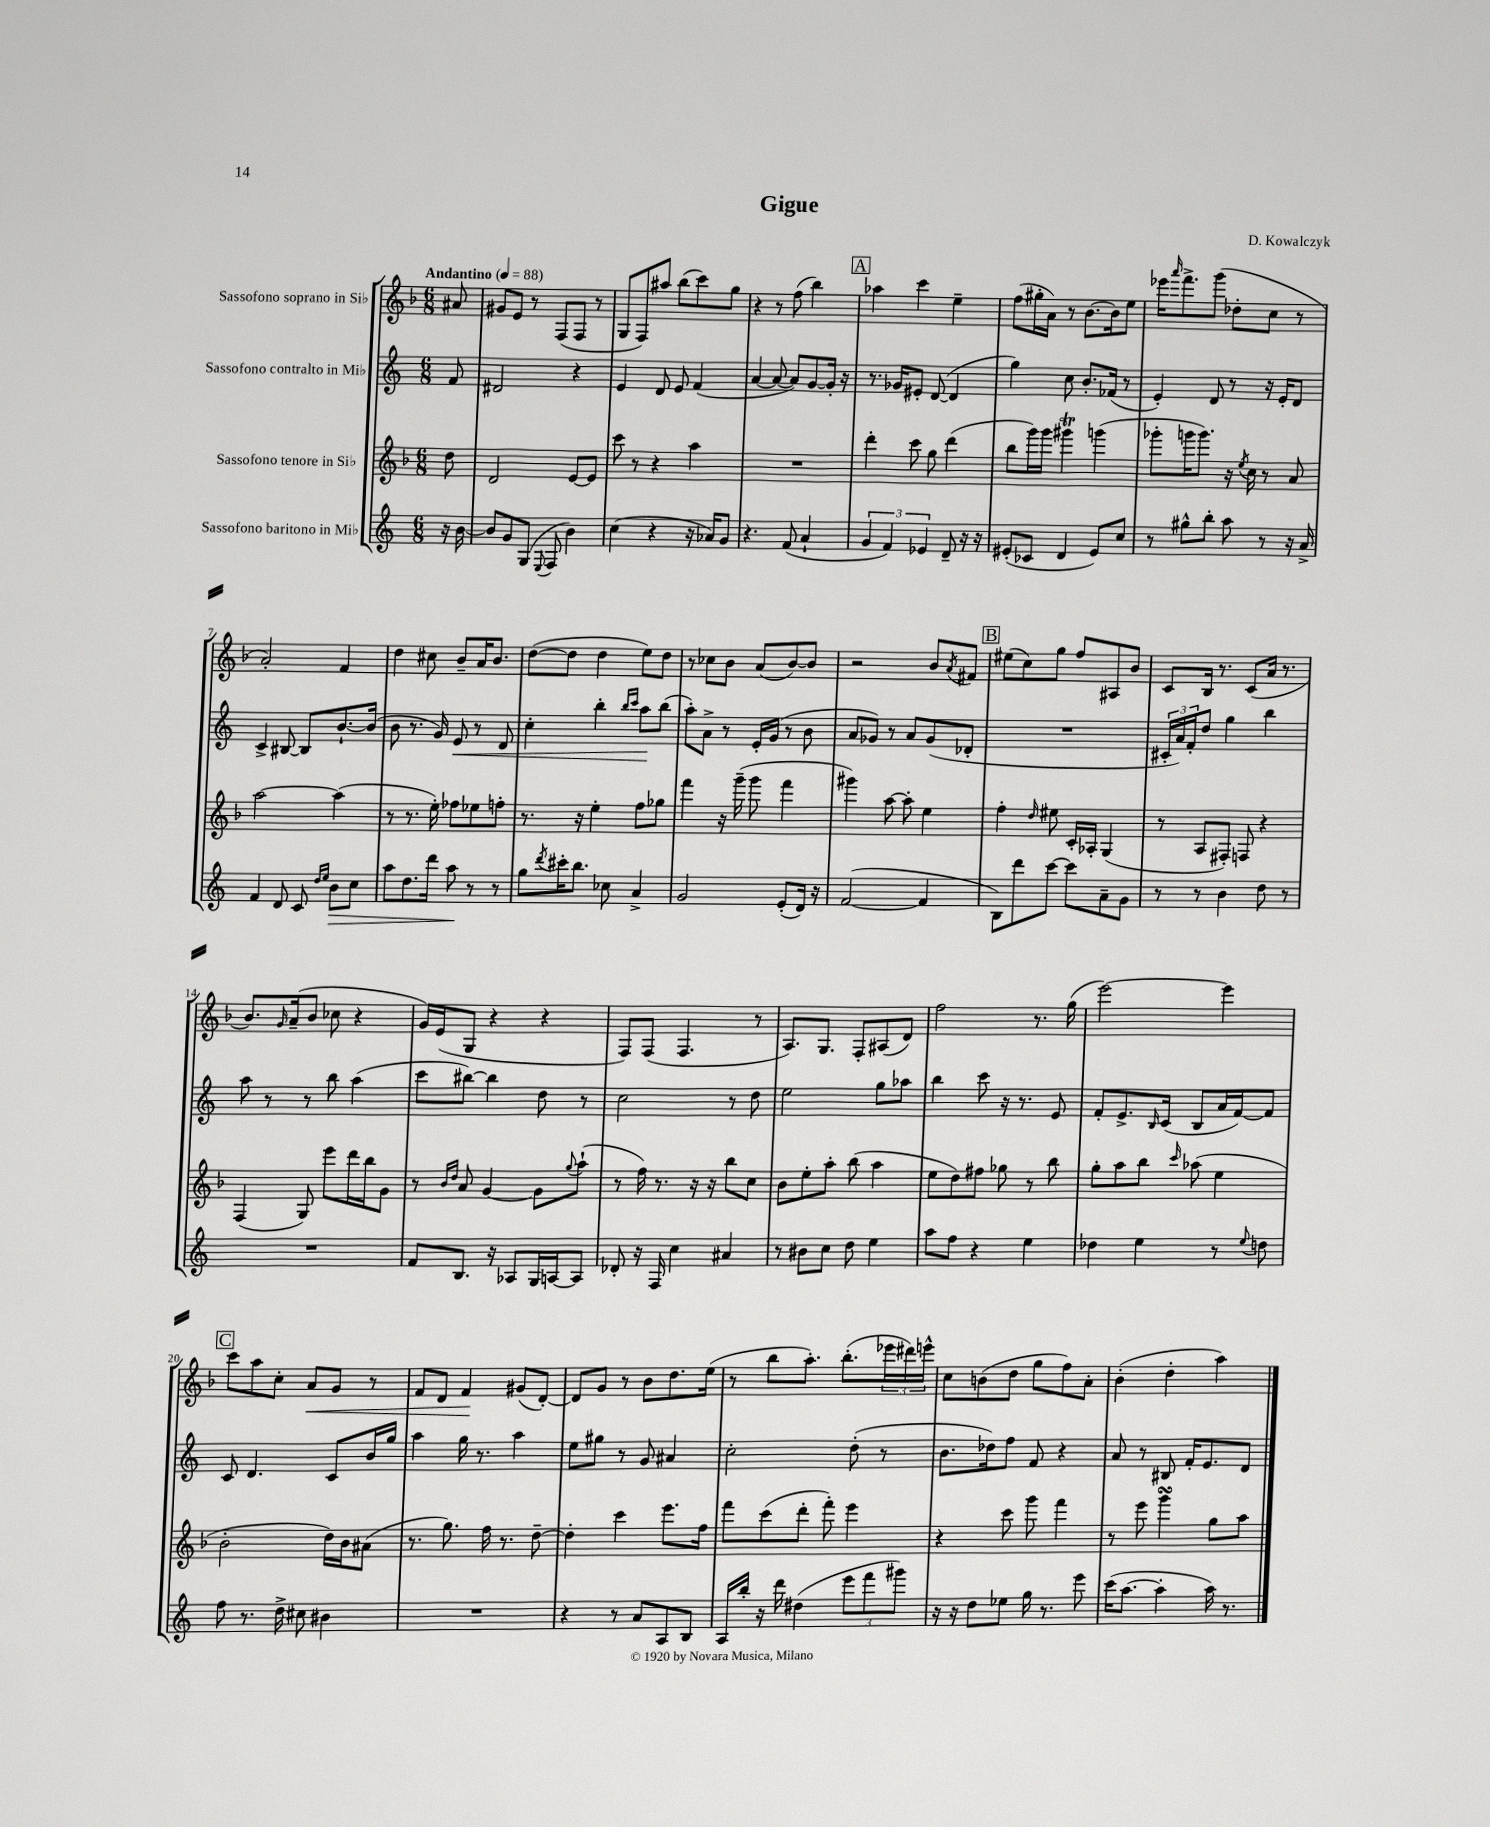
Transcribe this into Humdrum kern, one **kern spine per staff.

**kern	**dynam	**kern	**kern	**dynam	**kern	**dynam
*part4	*part4	*part3	*part2	*part2	*part1	*part1
*staff4	*staff4	*staff3	*staff2	*staff2	*staff1	*staff1
*I"Sassofono baritono in Mi♭	*	*I"Sassofono tenore in Si♭	*I"Sassofono contralto in Mi♭	*	*I"Sassofono soprano in Si♭	*
*clefG2	*	*clefG2	*clefG2	*	*clefG2	*
*k[]	*	*k[b-]	*k[]	*	*k[b-]	*
*M6/8	*	*M6/8	*M6/8	*	*M6/8	*
*MM88	*	*MM88	*MM88	*	*MM88	*
=	=	=	=	=	=	=
!	!	!	!	!	!LO:TX:a:B:t=Andantino	!
16r	.	8dd\	8f/	.	8a#X/	.
[16b\	.	.	.	.	.	.
=1	=1	=1	=1	=1	=1	=1
8b/L]	.	2d/	2d#X/	.	8g#X/L	.
8g/	.	.	.	.	8e/J	.
(8G/J	.	.	.	.	8r	.
8qqE/	.	.	.	.	.	.
8F/	.	.	.	.	(8F/L	.
4b\)	.	[8e/L	4r	.	8F/J	.
.	.	8e/J]	.	.	8r	.
=2	=2	=2	=2	=2	=2	=2
(4cc\	.	8ccc\	4e/	.	8G/L	.
.	.	8r	.	.	8F/)	.
4r	.	4r	8d/	.	8aa#X/J	.
.	.	.	8e/	.	(8bb-\L	.
16r	.	4aa\	(4f/	.	8ccc\)	.
16a-X/KL)	.	.	.	.	.	.
8g/J	.	.	.	.	8gg\J	.
=3	=3	=3	=3	=3	=3	=3
4.r	.	2.r	[4a/	.	4r	.
.	.	.	8a/_	.	8r	.
(8f/	.	.	8a/L])	.	(8ff\	.
4a`/	.	.	[8g/	.	4bb-\)	.
.	.	.	16g'/Jk]	.	.	.
.	.	.	16r	.	.	.
!!LO:REH:place=s1:t=A
=4	=4	=4	=4	=4	=4	=4
6g/	.	4ddd'\	8.r	.	4aa-X\	.
6f/)	.	.	.	.	.	.
.	.	.	16g-X/KL	.	.	.
.	.	8ccc\	8e#X'/J	.	4ccc\	.
6e-X/	.	.	.	.	.	.
.	.	8gg\	([8d/	.	.	.
8d~/	.	(4ddd\	4d/]	.	4ee~\	.
16r	.	.	.	.	.	.
16r	.	.	.	.	.	.
=5	=5	=5	=5	=5	=5	=5
(8e#X'/L	.	8bb-\L	4gg\)	.	(8ff\L	.
8c-X/J	.	16ggg\L)	.	.	16gg#X'\L	.
.	.	16ggg\JJ	.	.	16a\JJ)	.
4d/	.	4ggg#Xt\	8cc\	.	8r	.
.	.	.	8.b'/L	.	[8.b-\L	.
8e#/L)	.	(4gggn\	.	.	.	.
.	.	.	(16f-X/Jk	.	16b-\k]	.
8cc/J	.	.	8r	.	8ee\J	.
=6	=6	=6	=6	=6	=6	=6
8r	.	8ggg-X'\L	4e'/)	.	16eee-X\KL	.
.	.	.	.	.	16qqaaa/	.
.	.	.	.	.	8.fff^\	.
8gg#X^^\L	.	16gggn\K	.	.	.	.
.	.	8.ggg\J)	.	.	.	.
8bb'\J	.	.	8d/	.	(8ggg\J	.
8aa\	.	16r	8r	.	8dd-X'\L	.
.	.	8qee/	.	.	.	.
.	.	16cc\	.	.	.	.
8r	.	8r	16r	.	8cc\J	.
.	.	.	16e'/KL	.	.	.
16r	.	8a/	8d/J	.	8r	.
16a^/	.	.	.	.	.	.
!!LO:LB:g=z
=7	=7	=7	=7	=7	=7	=7
4f/	.	[2aa\	4c^/	.	2a'/)	.
8d/	.	.	[8B#X/	.	.	.
8c/	.	.	8B#/L]	.	.	.
16qqdd/LL	.	.	.	.	.	.
16qqee/JJ	.	.	.	.	.	.
!	!LO:HP:b	!	!	!	!	!
8b\L	>	(4aa\]	[8.b`/	.	4f/	.
8cc\J	.	.	.	.	.	.
.	.	.	(16b/Jk]	.	.	.
=8	=8	=8	=8	=8	=8	=8
8aa\L	.	8r	8b\	.	4dd\	.
8.dd\	.	8.r	8.r	.	.	.
.	.	.	.	.	8cc#X\	.
16ddd\Jk	.	16ee'\)	16g/)	.	.	.
!	!	!	!	!LO:HP:b	!	!
8aa\	.	8ff-X\L	8e/	<	8b-~/L	.
8r	]	8ee-X\	8r	.	16a/K	.
.	.	.	.	.	8.b-/J	.
8r	.	8ffn'\J	8d/	.	.	.
=9	=9	=9	=9	=9	=9	=9
8gg\L	.	8.r	4cc'\	.	([8dd\L	.
8qddd/	.	.	.	.	.	.
16ccc#X'\K	.	.	.	.	8dd\J]	.
8.bb\J	.	16r	.	.	.	.
.	.	4ee'\	4bb'\	.	4dd\	.
8cc-X\	.	.	.	.	.	.
.	.	.	16qqbb/LL	.	.	.
.	.	.	16qqccc/JJ	.	.	.
4a^/	.	8ff\L	8aa\L	.	8ee\L)	.
.	.	8gg-X\J	(8bb\J	[	8dd\J	.
=10	=10	=10	=10	=10	=10	=10
2g/	.	4fff\	8aa'\L)	.	8r	.
.	.	.	8a^\J	.	8cc-X\L	.
.	.	16r	8r	.	8b-\J	.
.	.	(16ggg~\	.	.	.	.
.	.	8ggg\	16e'/LL	.	(8a/L	.
.	.	.	(16g/JJ	.	.	.
(8e'/L	.	4fff\	8r	.	[8b-/)	.
16d/Jk)	.	.	8b\	.	8b-/J]	.
16r	.	.	.	.	.	.
=11	=11	=11	=11	=11	=11	=11
([2f/	.	4ggg#X\)	8a/L	.	2r	.
.	.	.	8g-X/J)	.	.	.
.	.	[8aa\	8r	.	.	.
.	.	8aa'\]	8a/L	.	.	.
4f/]	.	4ee\	(8g-/	.	8b-/L	.
.	.	.	.	.	8qa/	.
.	.	.	8d-X'/J	.	8f#X/J	.
!!LO:REH:place=s1:t=B
=12	=12	=12	=12	=12	=12	=12
8B\L)	.	4ff'\	2.r	.	(8ee#X\L	.
8ddd\	.	.	.	.	8cc\)	.
.	.	16qqdd/	.	.	.	.
[8ccc\J	.	8ee#X\	.	.	8gg\J	.
8ccc\L]	.	16c'/LL	.	.	8ff/L	.
.	.	16A-X'/JJ	.	.	.	.
8a~\	.	(4G/	.	.	8A#X/	.
8g\J	.	.	.	.	8b-/J	.
=13	=13	=13	=13	=13	=13	=13
8r	.	8r	24c#X'/LL	.	8c/L	.
.	.	.	24a/)	.	.	.
.	.	.	24f'/J	.	.	.
8r	.	8A/L	8dd/J	.	16B-/Jk	.
.	.	.	.	.	8.r	.
4b\	.	8F#X'/J)	4gg\	.	.	.
.	.	8Fn/	.	.	(8c/L	.
8dd\	.	4r	4bb\	.	16a/Jk	.
.	.	.	.	.	8.r	.
8r	.	.	.	.	.	.
!!LO:LB:g=z
=14	=14	=14	=14	=14	=14	=14
2.r	.	(4F/	8aa\	.	8.b-/L)	.
.	.	.	8r	.	.	.
.	.	.	.	.	16qqg/	.
.	.	.	.	.	(16a~/k	.
.	.	8G/)	8r	.	8b-/J	.
.	.	8eee\L	8bb\	.	8cc-X\	.
.	.	16ddd\L	(4aa\	.	4r	.
.	.	16bb-\J	.	.	.	.
.	.	8g\J	.	.	.	.
=15	=15	=15	=15	=15	=15	=15
8f/L	.	8r	8ccc\L	.	16g/LL)	.
.	.	.	.	.	(16e/J	.
.	.	16qqb-/LL	.	.	.	.
.	.	16qqdd/JJ	.	.	.	.
8.B/J	.	8a/	[8bb#X\J)	.	8G/J	.
.	.	[4g/	4bb#\]	.	4r	.
16r	.	.	.	.	.	.
8A-X/L	.	.	.	.	.	.
16G/L	.	8g\L]	8dd\	.	4r	.
[16An/J	.	.	.	.	.	.
.	.	8qqgg/	.	.	.	.
8A/J]	.	(8aa`\J	8r	.	.	.
=16	=16	=16	=16	=16	=16	=16
8d-X'/	.	8r	2cc\	.	8F/L)	.
16r	.	16ff\)	.	.	(8F/J	.
16F/	.	8.r	.	.	.	.
4cc\	.	.	.	.	4.F/	.
.	.	16r	.	.	.	.
.	.	16r	.	.	.	.
4a#X/	.	8bb-\L	8r	.	.	.
.	.	8cc\J	8dd\	.	8r	.
=17	=17	=17	=17	=17	=17	=17
8r	.	8b-\L	2ee\	.	8.A/L)	.
8b#X\L	.	8ee'\	.	.	.	.
.	.	.	.	.	8.G/J	.
8cc\J	.	8aa'\J	.	.	.	.
8dd\	.	(8bb-\	.	.	8F'/L	.
4ee\	.	4aa\	8gg\L	.	(8A#X/	.
.	.	.	8aa-X\J	.	8d/J)	.
=18	=18	=18	=18	=18	=18	=18
8aa\L	.	8ee\L	4bb\	.	2ff\	.
8ff\J	.	8dd\)	.	.	.	.
4r	.	8ff#X\J	8ccc\	.	.	.
.	.	8gg-X\	16r	.	.	.
.	.	.	8.r	.	.	.
4ee\	.	8r	.	.	8.r	.
.	.	8bb-\	8e/	.	.	.
.	.	.	.	.	(16gg\	.
=19	=19	=19	=19	=19	=19	=19
4dd-X\	.	8gg'\L	8f'/L	.	[2eee\)	.
.	.	8aa\	8.e^/	.	.	.
4ee\	.	8bb-\J	.	.	.	.
.	.	.	16qqB/	.	.	.
.	.	.	(16c/Jk	.	.	.
.	.	16qqccc/	.	.	.	.
.	.	(8aa-X\	8B/L	.	.	.
8r	.	4ee\	16a/L	.	4eee\]	.
.	.	.	[16f/J)	.	.	.
8qqee/	.	.	.	.	.	.
8ddn\	.	.	8f/J]	.	.	.
!!LO:LB:g=z
!!LO:REH:place=s1:t=C
=20	=20	=20	=20	=20	=20	=20
8ff\	.	2b-'\	8c/	.	8ccc\L	.
8.r	.	.	4.d/	.	8aa\	.
.	.	.	.	.	8cc'\J	.
16dd^\	.	.	.	.	.	.
!	!	!	!	!	!	!LO:HP:b
8cc#X\	.	.	.	.	8a/L	<
4b#X\	.	16dd\LL)	8c/L	.	8g/J	.
.	.	16b-\J	.	.	.	.
.	.	(8a#X\J	16b/L	.	8r	.
.	.	.	16gg/JJ	.	.	.
=21	=21	=21	=21	=21	=21	=21
2.r	.	8.r	4aa\	.	8f/L	.
.	.	.	.	.	8d/J	.
.	.	8.gg\)	.	.	.	.
.	.	.	16gg\	.	4f/	.
.	.	.	8.r	.	.	.
.	.	16ff\	.	.	.	.
.	.	8.r	.	.	.	.
.	.	.	4aa\	.	(8g#X/L	[
.	.	[8dd~\	.	.	[8d'/J)	.
=22	=22	=22	=22	=22	=22	=22
4r	.	4dd'\]	8ee\L	.	8d/L]	.
.	.	.	8gg#X\J	.	8g/J	.
8r	.	4ccc\	8r	.	8r	.
8a/L	.	.	8g/	.	8b-\L	.
8A/	.	8.eee\L	4a#X/	.	8.dd\	.
8B/J	.	.	.	.	.	.
.	.	16ff\Jk	.	.	(16ee\Jk	.
=23	=23	=23	=23	=23	=23	=23
16A/LL	.	8fff\L	2cc'\	.	8r	.
16bb'/JJ	.	.	.	.	.	.
16r	.	(8ccc\	.	.	8bb-\L	.
16ddd\	.	.	.	.	.	.
(4dd#X\	.	8ddd'\J	.	.	8.aa'\J)	.
.	.	8fff'\)	.	.	.	.
.	.	.	.	.	(8.bb-'\L	.
12eee\L	.	4eee\	(8dd'\	.	.	.
12fff\	.	.	.	.	.	.
.	.	.	8r	.	24eee-X\L	.
12ggg#X\J)	.	.	.	.	24ddd#X\)	.
.	.	.	.	.	24eeen^^\JJ	.
=24	=24	=24	=24	=24	=24	=24
16r	.	4r	8.b\L	.	8cc\L	.
16r	.	.	.	.	.	.
8dd\L	.	.	.	.	(8bn\	.
.	.	.	16dd-X\k)	.	.	.
8ee-X\J	.	8ccc\	8ff\J	.	8dd\J	.
16gg\	.	8ggg\	8f/	.	8gg\L	.
8.r	.	.	.	.	.	.
.	.	4fff\	4r	.	8ff\)	.
8eee\	.	.	.	.	8a'\J	.
=25	=25	=25	=25	=25	=25	=25
(16ccc\KL	.	8r	8a/	.	(4b-'\	.
[8.aa\J	.	.	.	.	.	.
.	.	8eee\	8r	.	.	.
4aa'\]	.	4gggsSSS\	8B#X/	.	4dd'\	.
.	.	.	16f'/KL	.	.	.
.	.	.	8.e/	.	.	.
16aa\)	.	8gg\L	.	.	4aa\)	.
8.r	.	.	.	.	.	.
.	.	8aa\J	8d/J	.	.	.
==	==	==	==	==	==	==
*-	*-	*-	*-	*-	*-	*-
